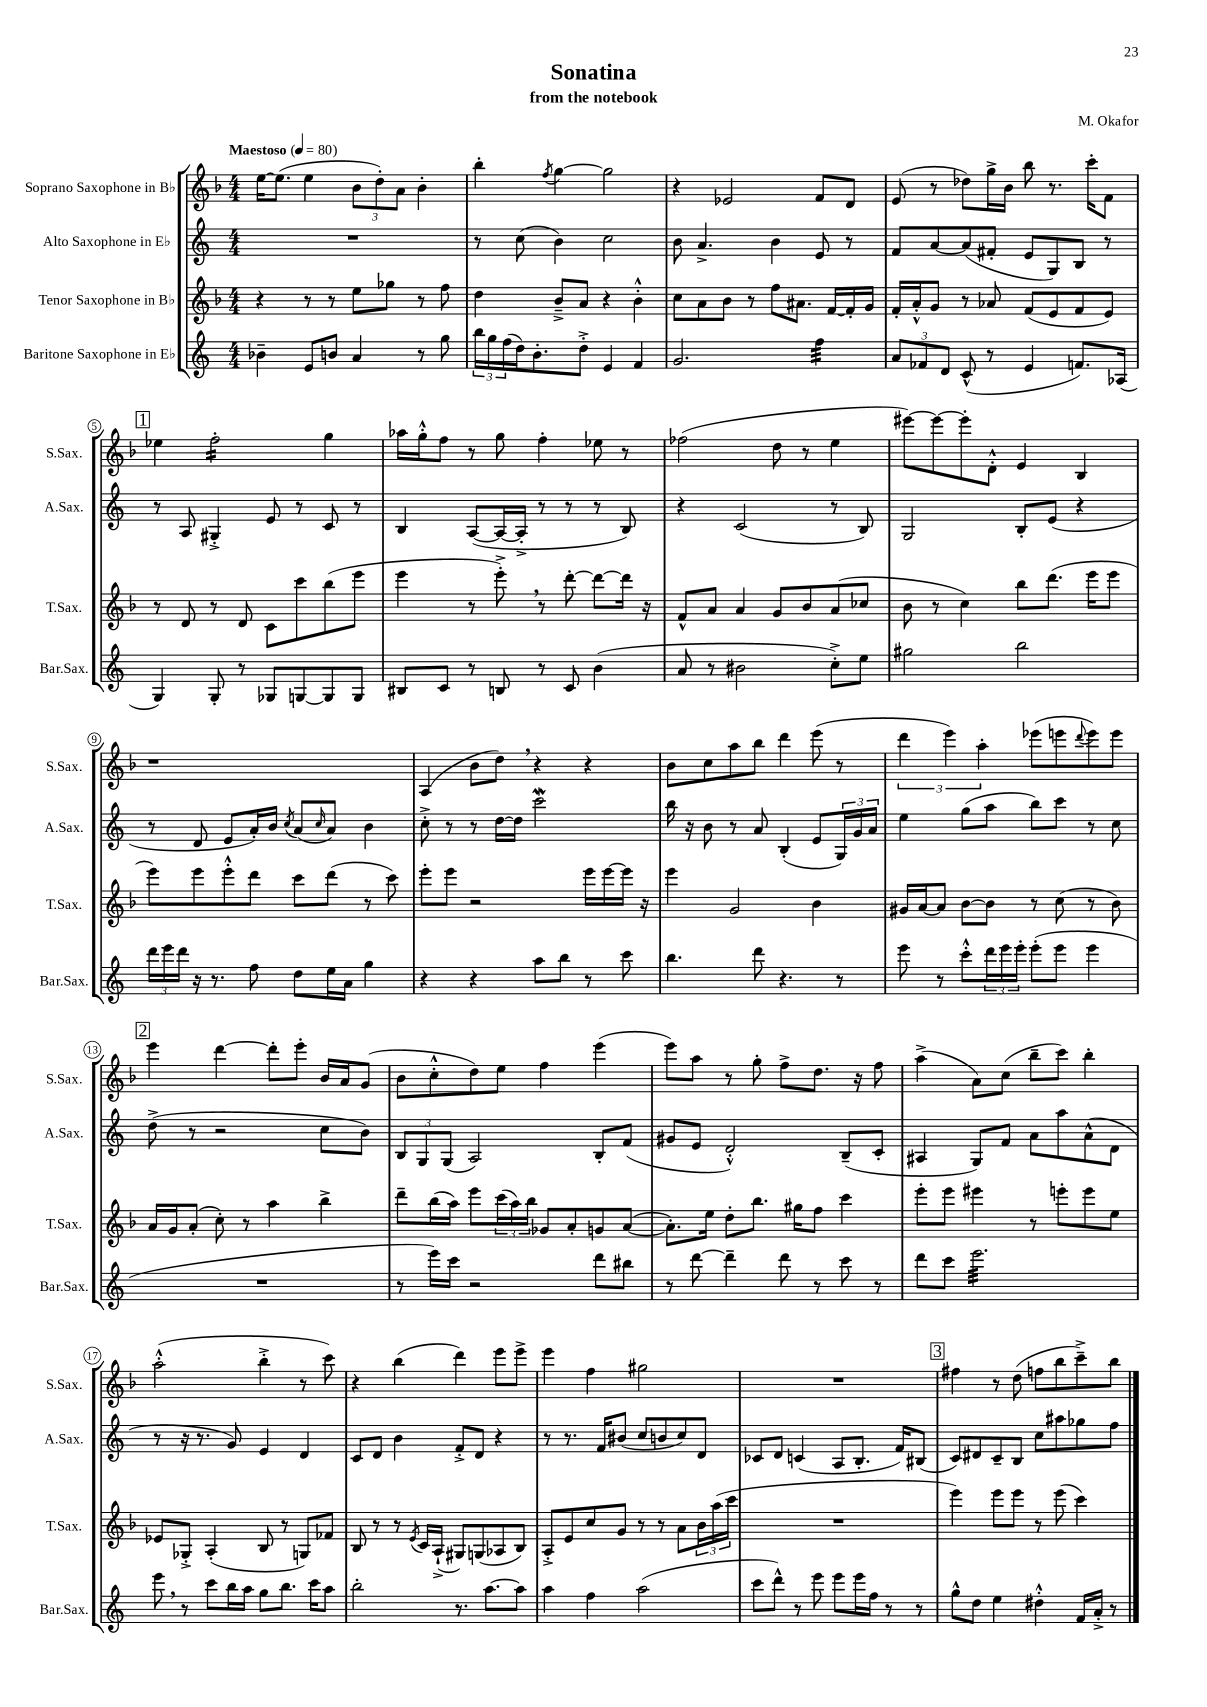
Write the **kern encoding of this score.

**kern	**kern	**kern	**kern
*staff4	*staff3	*staff2	*staff1
*clefG2	*clefG2	*clefG2	*clefG2
*k[]	*k[b-]	*k[]	*k[b-]
*M4/4	*M4/4	*M4/4	*M4/4
*MM80	*MM80	*MM80	*MM80
4b-~	4r	1r	[16ee
.	.	.	(8.ee]
8e	8r	.	4ee
8b	8r	.	.
4a	8ee	.	12b-
.	.	.	12dd')
.	8gg-	.	.
.	.	.	12a
8r	8r	.	4b-'
8gg	8ff	.	.
=	=	=	=
24bb	4dd	8r	4bb-'
24gg	.	.	.
(24ff	.	.	.
16dd)	.	(8cc	.
8.b'	.	.	.
.	.	.	8qff
.	8b-~^	4b)	[4gg
8dd'^	8a	.	.
4e	4r	2cc	2gg]
4f	4b-'^^	.	.
=	=	=	=
2.g	8cc	8b	4r
.	8a	4.a^	.
.	8b-	.	2e-
.	8r	.	.
.	8ff	4b	.
.	8.a#	.	.
4ff	.	8e	8f
.	[16f	.	.
.	16f']	8r	8d
.	16g	.	.
=	=	=	=
12a	16f'	8f	(8e
.	16a'^^	.	.
12f-	.	.	.
.	8g	[8a	8r
12d	.	.	.
(8c^^	8r	(8a]	8dd-)
8r	8a-	8f#'	16gg^
.	.	.	16b-
4e	(8f	8e	8bb-
.	8e	8G)	8.r
8.f)	8f	8B	.
.	.	.	16ccc'
.	8e)	8r	8f
(16A-	.	.	.
=	=	=	=
4G)	8r	8r	4ee-
.	8d	8A	.
8G'	8r	4G#'^	2ff'
8r	8d	.	.
8G-	8c	8e	.
[8G	8ccc	8r	.
8G]	(8bb-	8c	4gg
8G	8eee	8r	.
=	=	=	=
8B#	4eee	4B	16aa-
.	.	.	16gg'^^
8c	.	.	8ff
8r	8r	([8A	8r
8B	8eee'^)	16A_	8gg
.	.	16A'^]	.
8r	8r	8r	4ff'
8c	[8ddd'	8r	.
(4b	8ddd_	8r	8ee-
.	16ddd]	8B)	8r
.	16r	.	.
=	=	=	=
8a	8f^^	4r	(2ff-
8r	8a	.	.
2b#	4a	(2c	.
.	8g	.	8dd
.	8b-	.	8r
8cc'^)	(8a	8r	4ee
8ee	8cc-	8B)	.
=	=	=	=
2gg#	8b-	2G	[8eee#)
.	8r	.	8eee#_
.	4cc)	.	8eee#']
.	.	.	8d'^^
2bb	8bb-	8B'	4e
.	(8.ddd	(8e	.
.	.	4r	4B-
.	16eee	.	.
.	8eee	.	.
=	=	=	=
24ddd	8eee)	8r	1r
24eee	.	.	.
24ddd	.	.	.
16r	8eee	8d	.
8.r	.	.	.
.	8eee'^^	8e	.
8ff	8ddd	16a')	.
.	.	16b	.
.	.	8qcc	.
8dd	8ccc	(8a	.
.	.	16qqcc	.
16ee	(8ddd	8a)	.
16a	.	.	.
4gg	8r	4b	.
.	8ccc)	.	.
=	=	=	=
4r	8eee'	8cc'^	(4A
.	8eee	8r	.
4r	2r	8r	8b-
.	.	[16dd	8dd)
.	.	16dd]	.
8aa	.	2ccc	4r
8bb	.	.	.
8r	16eee	.	4r
.	[16eee	.	.
8ccc	16eee]	.	.
.	16r	.	.
=	=	=	=
4.bb	4eee	16bb	8b-
.	.	16r	.
.	.	8b	8cc
.	2g	8r	8aa
8ddd	.	8a	8bb-
4.r	.	(4B'	4ddd
.	4b-	8e	(8eee
8r	.	24G)	8r
.	.	24g	.
.	.	24a	.
=	=	=	=
8eee	16g#	4ee	6ddd
.	[16a	.	.
8r	8a]	.	.
.	.	.	6eee)
8ccc'^^	[8b-	(8gg	.
.	.	.	6aa'
24ddd	8b-]	8aa	.
24eee	.	.	.
24eee'	.	.	.
(8eee'	8r	8bb)	(8eee-
8eee	(8cc	8ccc	8eee
.	.	.	8qqddd
4eee	8r	8r	8eee)
.	8b-)	8cc	8eee
=	=	=	=
1r	16a	(8dd^	4eee
.	16g	.	.
.	(8a'	8r	.
.	8cc')	2r	[4ddd
.	8r	.	.
.	4aa	.	8ddd']
.	.	.	8eee'
.	4bb-^	8cc	16b-
.	.	.	16a
.	.	8b)	(8g
=	=	=	=
8r	8ddd~	12B	8b-
.	.	12G	.
16eee)	(16bb-	.	8cc'^^
.	.	(12G	.
16ccc	16aa)	.	.
2r	8eee	2A)	8dd)
.	(24ccc	.	8ee
.	24aa)	.	.
.	24bb-	.	.
.	8g-	.	4ff
.	8a'	.	.
8ddd	8g	8B'	(4eee
8bb#	([8a	(8f	.
=	=	=	=
8r	8.a'])	8g#	8eee)
[8ddd	.	8e	8aa
.	16ee	.	.
4ddd~]	8dd'	2d'^^)	8r
.	8.bb-	.	8gg'
8ddd	.	.	8ff^
.	16gg#	.	.
8r	8ff	.	8.dd
8ccc	4ccc	(8B~	.
.	.	.	16r
8r	.	8c'	8ff
=	=	=	=
8ddd	8eee'	4A#	(4aa^
8ccc	8eee	.	.
2.eee	4eee#	8G)	8a)
.	.	8f	(8cc
.	8r	8a	8bb-~
.	8eee'	8aa	8ccc)
.	8eee	(8a^^	4bb-'
.	8ee	8d	.
=	=	=	=
8eee	8e-	8r	(2aa'^^
8r	8G-'^	16r	.
.	.	8.r	.
8ccc	(4A'	.	.
16bb	.	8g)	.
16aa	.	.	.
8gg	8B-	4e	4bb-'^
8.bb	8r	.	.
.	8G)	4d	8r
16ccc	.	.	.
8aa	8f-	.	8ccc)
=	=	=	=
2bb'	8B-	8c	4r
.	8r	8d	.
.	8r	4b	(4bb-
.	8qe	.	.
.	16c	.	.
.	(16A`^	.	.
8.r	8G#)	8f'^	4ddd)
.	(8G	8d	.
[8.aa	.	.	.
.	8A-	4r	8eee
8aa]	8B-)	.	8eee^
=	=	=	=
4aa	8A'^	8r	4eee
.	8e	8.r	.
4ff	8cc	.	4ff
.	.	16f	.
.	8g	(8b#	.
(2aa	8r	8cc	2gg#
.	8r	8b	.
.	8a	8cc)	.
.	24b-	8d	.
.	(24aa	.	.
.	24ccc	.	.
=	=	=	=
8ccc	1r	8c-	1r
8ddd^^)	.	8d	.
8r	.	(4c	.
8eee	.	.	.
8eee	.	8A	.
16eee	.	8.B'	.
16ff	.	.	.
8r	.	.	.
.	.	16f)	.
8r	.	(8B#	.
=	=	=	=
8gg^^	4eee)	8c)	4ff#
8dd	.	8d#	.
4ee	8eee	8c~	8r
.	8eee	8B	(8dd
4dd#'^^	8r	8cc	8ff
.	(8eee	8aa#	8bb-
16f	4ccc)	8gg-	8ccc~^)
16a'^	.	.	.
8r	.	8ff	8bb-
==	==	==	==
*-	*-	*-	*-
